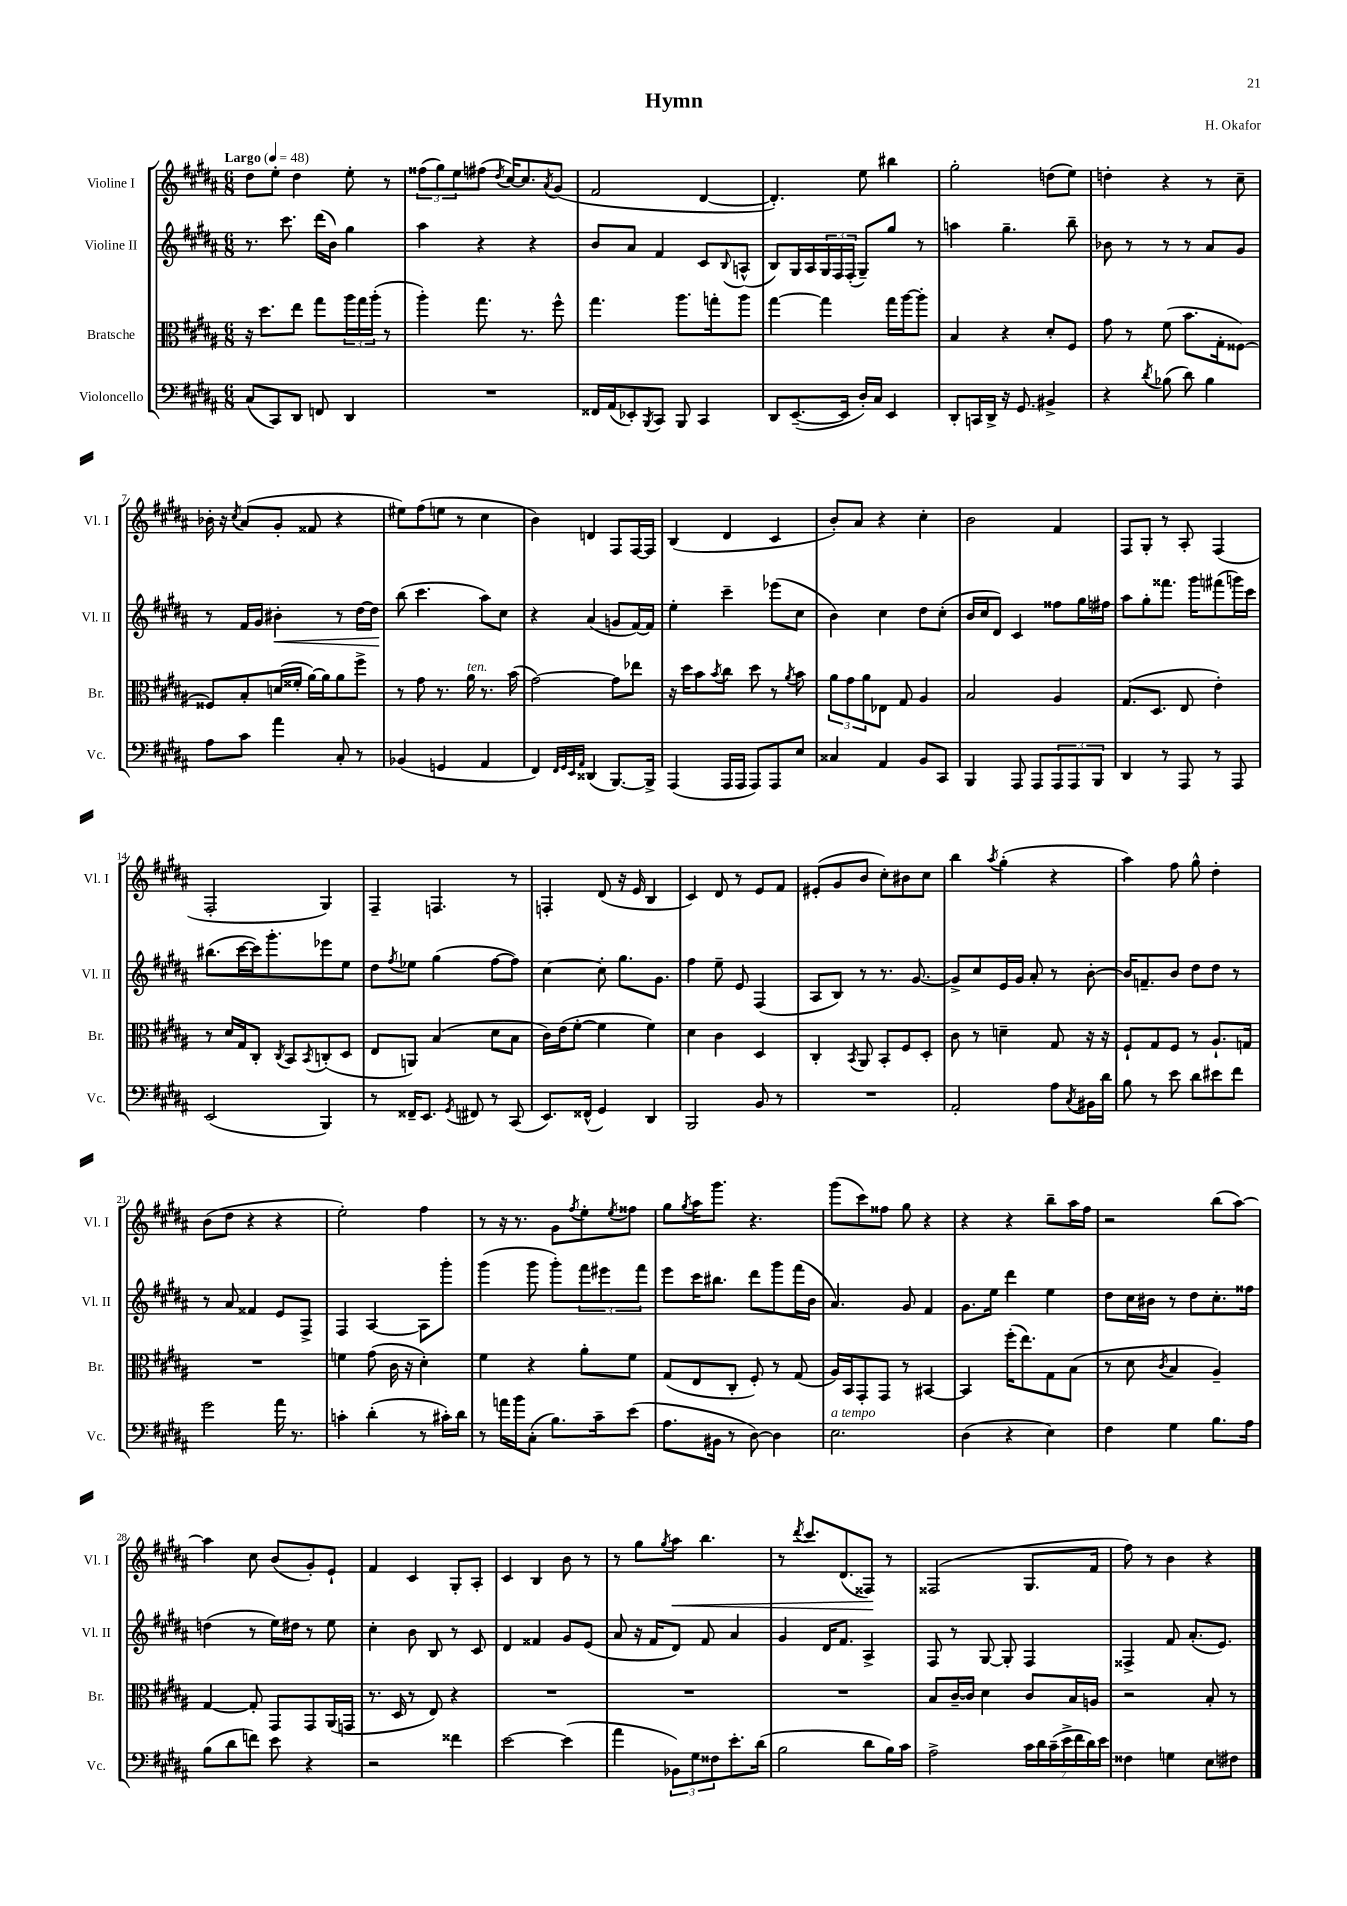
\header { title = "Hymn" composer = "H. Okafor" }
<<
\new StaffGroup <<
\new Staff = "s0" \with { instrumentName = "Violine I" shortInstrumentName = "Vl. I" } {
    \clef treble \key b \major \numericTimeSignature \time 6/8 \tempo "Largo" 4 = 48
    dis''8 e''8-. dis''4 e''8-. r8 |
    \tuplet 3/2 { fisis''8( gis''8) e''8 } fis''8( \acciaccatura { dis''8 } cis''16~) cis''8. \acciaccatura { ais'8 } gis'8( |
    fis'2 dis'4~ |
    dis'4.-.) e''8 bis''4 |
    gis''2-. d''8( e''8) |
    d''4-. r4 r8 cis''8-- |
    bes'16-. r16 \acciaccatura { cis''8 } ais'8( gis'8-. fisis'8 r4 |
    eis''8) fis''8( e''8 r8 cis''4 |
    b'4) d'4 fis8 fis16~ fis16 |
    b4( dis'4 cis'4 |
    b'8-.) ais'8 r4 cis''4-. |
    b'2 fis'4 |
    fis8 gis8-. r8 ais8-. fis4( |
    fis2-. gis4) |
    fis4-- f4. r8 |
    f4-. dis'8( r16 e'16 b4 |
    cis'4) dis'8 r8 e'8 fis'8 |
    eis'8-.( gis'8 b'8 cis''8-.) bis'8 cis''8 |
    b''4 \acciaccatura { ais''8 } gis''4-.( r4 |
    ais''4) fis''8 gis''8-^ dis''4-. |
    b'8( dis''8 r4 r4 |
    e''2-.) fis''4 |
    r8 r16 r8. gis'8 \acciaccatura { fis''8 } e''8-. \acciaccatura { e''8 } fisis''8 |
    gis''8 \acciaccatura { gis''8 } ais''16 gis'''8. r4. |
    gis'''8( cis'''8) fisis''8 gis''8 r4 |
    r4 r4 b''8-- ais''16 fis''16 |
    r2 b''8( ais''8~) |
    ais''4 cis''8 b'8( gis'8-.) e'8-! |
    fis'4 cis'4 gis8-. ais8-. |
    cis'4 b4 b'8 r8 |
    r8 gis''8 \acciaccatura { gis''8 } ais''8\< b''4. |
    r8 \acciaccatura { dis'''8 } cis'''8. dis'8.( fisis8\!) r8 |
    fisis2( gis8. fis'16 |
    fis''8) r8 b'4 r4 \bar "|." |
}
\new Staff = "s1" \with { instrumentName = "Violine II" shortInstrumentName = "Vl. II" } {
    \clef treble \key b \major \numericTimeSignature \time 6/8
    r8. cis'''8. dis'''16( b'16) gis''4 |
    ais''4 r4 r4 |
    b'8 ais'8 fis'4 cis'8 \appoggiatura { b8 } a8-^( |
    b8) gis16 ais16 \tuplet 3/2 { gis16 fis16 fis16-.( } gis8--) gis''8 r8 |
    a''4 gis''4.-- b''8-- |
    bes'8 r8 r8 r8 ais'8 gis'8 |
    r8 fis'16 gis'16 bis'4-.\< r8 dis''16~ dis''16 |
    b''8\!( cis'''4. ais''8) cis''8 |
    r4 ais'4( g'8 fis'16~) fis'16 |
    e''4-. cis'''4-- ees'''8( cis''8 |
    b'4) cis''4 dis''8 cis''8-.( |
    b'16 cis''16 dis'8) cis'4 fisis''8 gis''16 fis''16 |
    ais''8 gis''8-. fisis'''8. gis'''16 fis'''8( g'''16) cis'''16 |
    bis''8.( cis'''16~ cis'''16) gis'''8.-. ees'''8 e''8 |
    dis''8 \acciaccatura { fis''8 } ees''8 gis''4( fis''8~ fis''8) |
    cis''4~ cis''8-. gis''8. gis'8. |
    fis''4 e''8-- e'8 fis4( |
    ais8 b8) r8 r8. gis'8.~ |
    gis'8-> cis''8 e'16 gis'16 ais'8-. r8 b'8~-. |
    b'16 f'8.-- b'8 dis''8 dis''8 r8 |
    r8 ais'8 fisis'4 e'8 fis8-> |
    fis4 ais4~ ais8 gis'''8-. |
    gis'''4( gis'''8 gis'''8-.) \tuplet 3/2 { fis'''8 eis'''8 fis'''8 } |
    e'''8 cis'''16 bis''8. dis'''8 gis'''8 fis'''16( b'16 |
    ais'4.) gis'8 fis'4 |
    gis'8. e''16 dis'''4 e''4 |
    dis''8 cis''16 bis'16 r8 dis''8 cis''8.-. fisis''16 |
    d''4( r8 e''16) dis''16 r8 e''8 |
    cis''4-. b'8 b8 r8 cis'8 |
    dis'4 fisis'4 gis'8 e'8( |
    ais'8 r16 fis'16 dis'8) fis'8 ais'4 |
    gis'4 dis'16 fis'8. ais4-> |
    fis8 r8 gis8~ gis8-. fis4 |
    fisis4-> fis'8 ais'8.-.( e'8.) \bar "|." |
}
\new Staff = "s2" \with { instrumentName = "Bratsche" shortInstrumentName = "Br." } {
    \clef alto \key b \major \numericTimeSignature \time 6/8
    r16 dis''8. e''8 gis''8 \tuplet 3/2 { ais''16 gis''16 ais''16-.( } r8 |
    ais''4-.) gis''8. r8. fis''8-^ |
    gis''4. ais''8. g''16-. ais''8 |
    gis''4~ gis''4 gis''16 ais''16~ ais''8-. |
    b4 r4 dis'8-. fis8 |
    gis'8 r8 fis'8( b'8. gis16-. fisis8~) |
    fisis8 b8-. d'16( fisis'16-. ais'16~) ais'16 ais'8 fis''8-> |
    r8 gis'8 r8. ais'16^\markup { \italic "ten." } r8. b'16( |
    gis'2~) gis'8 ees''8 |
    r16 dis''16 b'8 \acciaccatura { b'8 } cis''8 dis''8 r8 \acciaccatura { ais'8 } b'8 |
    \tuplet 3/2 { ais'8 gis'8 ais'8 } ees8 gis8 ais4 |
    b2 ais4 |
    gis8.( dis8. e8 e'4-.) |
    r8 dis'16 gis16 cis8-. \acciaccatura { cis8 } b,8 \acciaccatura { b,8 } c8-.( dis8 |
    e8 a,8) b4( dis'8 b8 |
    cis'16) e'16( fis'8~-. fis'4 fis'4) |
    dis'4 cis'4 dis4 |
    cis4-. \acciaccatura { b,8 } ais,8 b,8-. fis8 dis8-. |
    cis'8 r8 d'4-- gis8 r16 r16 |
    fis8-! gis8 fis8 r8 ais8.-! g16 |
    R2. |
    f'4 gis'8( cis'16 r16 dis'4-.) |
    fis'4 r4 ais'8-. fis'8 |
    gis8( e8 cis8-. fis8-.) r8 gis8( |
    ais16) b,16 gis,8-. gis,8 r8 bis,4~ |
    bis,4 fis''16-.( e''8.) gis8 b8( |
    r8 dis'8 \acciaccatura { cis'8 } b4 ais4--) |
    gis4~ gis8-. gis,8 gis,8 ais,16( g,16 |
    r8. dis16 r8 e8) r4 |
    R2. |
    R2. |
    R2. |
    b8 cis'16~-- cis'16 dis'4 cis'8 b16 a16 |
    r2 b8-. r8 \bar "|." |
}
\new Staff = "s3" \with { instrumentName = "Violoncello" shortInstrumentName = "Vc." } {
    \clef bass \key b \major \numericTimeSignature \time 6/8
    cis8( cis,8) dis,8 f,8 dis,4 |
    R2. |
    fisis,16 ais,16( ees,8-.) \acciaccatura { b,,8 } cis,8 b,,8 cis,4 |
    dis,8 e,8.~--( e,16 dis16-.) cis16 e,4 |
    dis,8-. c,16 dis,16-> r16 gis,8. bis,4-> |
    r4 \acciaccatura { dis'8 } bes8( dis'8) bes4 |
    ais8 cis'8 ais'4 cis8-. r8 |
    bes,4( g,4 ais,4 |
    fis,4) \grace { fis,32 gis,32 e,32 ais,32 } disis,4( b,,8.~) b,,16-> |
    ais,,4( ais,,16 ais,,16 ais,,8) ais,,8 e8 |
    cisis4 ais,4 b,8 cis,8 |
    b,,4 ais,,8 ais,,8 \tuplet 3/2 { ais,,8 ais,,8 b,,8 } |
    dis,4 r8 ais,,8 r8 ais,,8 |
    e,2( b,,4) |
    r8 fisis,16-- e,8. \acciaccatura { gis,8 } fis,8 r8 cis,8( |
    e,8.) fisis,16-^( gis,4) dis,4 |
    b,,2 b,8 r8 |
    R2. |
    ais,2-. ais8 \acciaccatura { cis8 } bis,16 dis'16 |
    b8 r8 e'8 dis'8 eis'8 fis'8 |
    gis'2 ais'16 r8. |
    c'4-. dis'4-.( r8 cis'16-.) dis'16 |
    r8 a'16 b'16 cis8-.( b8.) cis'16-- e'8( |
    ais8. bis,16 r8 dis8~) dis4 |
    e2.^\markup { \italic "a tempo" } |
    dis4( r4 e4) |
    fis4 gis4 b8. ais16 |
    b8( dis'8 f'8) e'8 r4 |
    r2 fisis'4 |
    e'2~ e'4( |
    ais'4 \tuplet 3/2 { bes,8) gis8 fisis8 } e'8.-. dis'16( |
    b2 dis'8 b16) cis'16 |
    ais2-> \tuplet 7/4 { cis'16 dis'16 cis'16--( e'16-> fis'16 dis'16) e'16 } |
    fisis4 g4 e8 fis8 \bar "|." |
}
>>
>>
